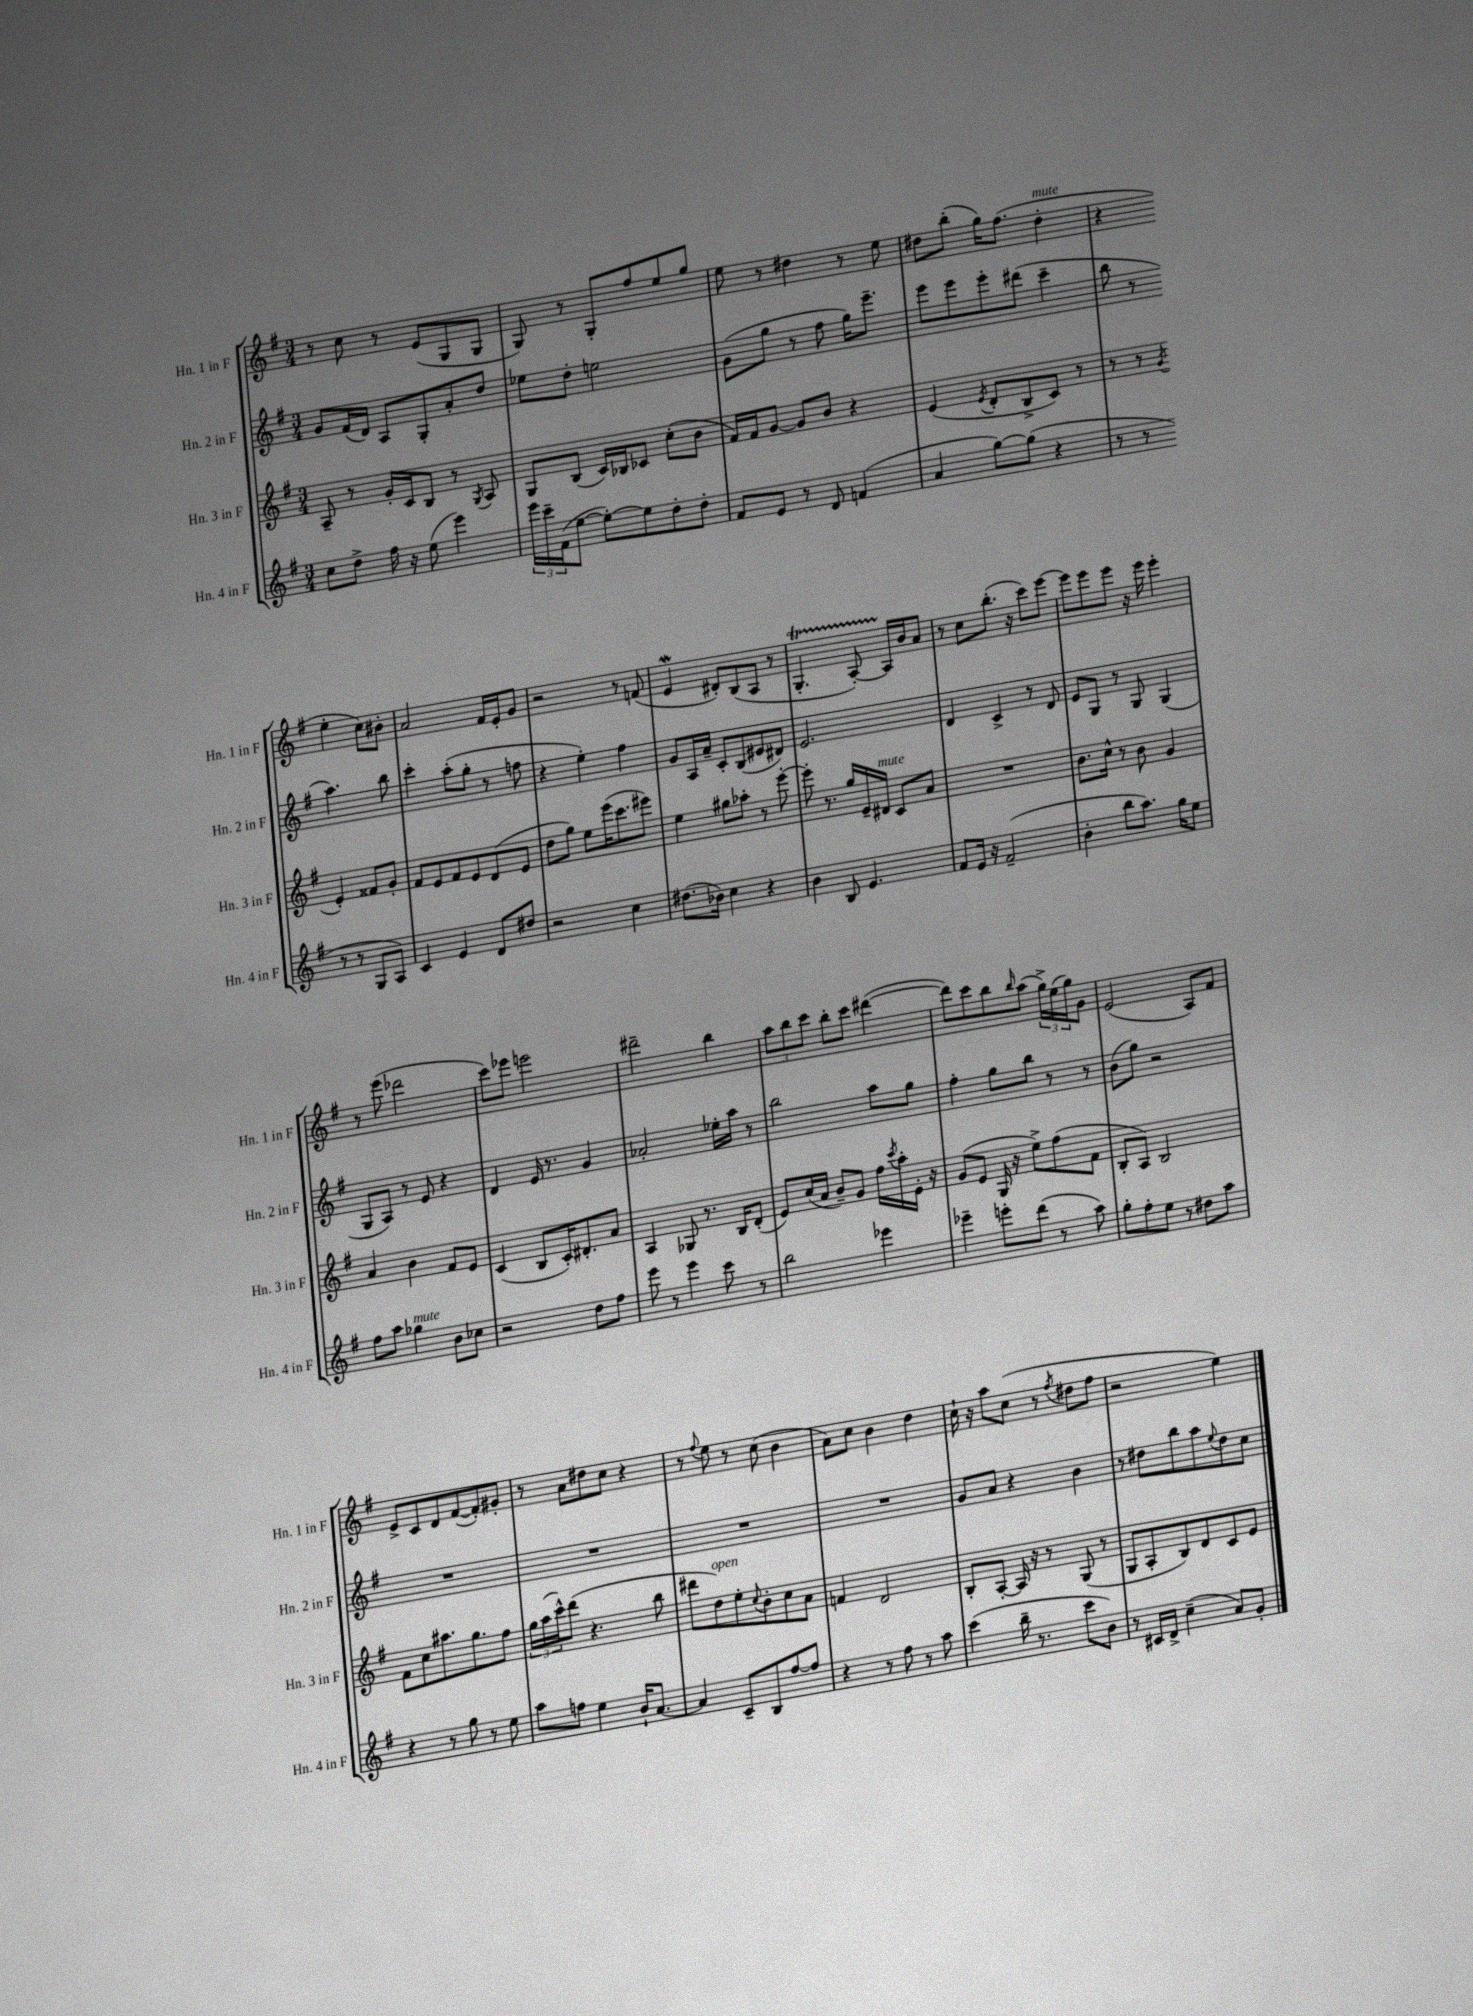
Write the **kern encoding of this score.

**kern	**kern	**kern	**kern
*part4	*part3	*part2	*part1
*staff4	*staff3	*staff2	*staff1
*I"Hn. 4 in F	*I"Hn. 3 in F	*I"Hn. 2 in F	*I"Hn. 1 in F
*I'Hn. 4 in F	*I'Hn. 3 in F	*I'Hn. 2 in F	*I'Hn. 1 in F
*clefG2	*clefG2	*clefG2	*clefG2
*k[f#]	*k[f#]	*k[f#]	*k[f#]
*M3/4	*M3/4	*M3/4	*M3/4
=23	=23	=23	=23
8cc\L	8A~/	8g/L	8r
8dd^\J	8r	(16f#/L	8cc\
.	.	16d/JJ)	.
16ff#\	16g'/LL	8A/L	8r
16r	16c/J	.	.
(8ee\	8B/J	8G'/	(8e/L
4eee\)	8r	8a'/	8G/
.	8qG/	.	.
.	8A/	8dd/J	8G/J
=24	=24	=24	=24
24eee\LL	8G/L	8ee-X\L	8G/)
24ccc~\	.	.	.
(24f#\J	.	.	.
[8ee\J	(8B/J	8dd'\J	8r
8ee'\L_)	16c/LL)	2een\	8G'/L
.	16B-X/J	.	.
8ee\]	8c-X/J	.	8ff#/
8dd'\	(8cc'\L	.	8ee/
8dd'\J	8b\J	.	8gg/J
=25	=25	=25	=25
8f#/L	16f#/LL)	(8g\L	8ee\
.	16f#/J	.	.
8e/J	[8g/J	8gg\J	8r
8r	8g/L]	8r	4dd#X\
8d/	8b/J	8ff#\	.
(4fn/	4r	16gg\KL)	8r
.	.	8.eee~\J	.
.	.	.	8ee\
=26	=26	=26	=26
4a/	(4e/	8eee\L	8dd#X\L
.	.	8eee\	(8bb'\J
.	8qe/	.	.
[8gg\L)	8d'/L	8eee'\	16gg\KL)
.	.	.	(8.ff#\J
(8gg\J]	8B^/	(8ddd#X\J	.
!	!	!	!LO:TX:a:i:t=mute
4r	8c/J)	4ccc~\	4dd#'\
.	8r	.	.
=27	=27	=27	=27
8r	8r	8bb\	4r
8r	8r	8r	.
.	8qg/	.	.
8r	4e'/	4.aa\)	4ee'\
8r	.	.	.
8G/L	8f##X/L	.	8cc\L)
8A/J)	8g'/J	8bb\	8b#X'\J
!!LO:LB:g=z
=28	=28	=28	=28
4c/	8f#/L	4ccc'\	2a/
.	8e/	.	.
4e/	8f#/	(8aa'\L	.
.	8e/	8gg'\J	.
8d/L	(8d/	8r	16f#/LL
.	.	.	16e'/J
8dd#X/J	8e/J	8ffn\	8g/J
=29	=29	=29	=29
2r	8dd\L	4r	2r
.	8gg\J)	.	.
.	8ee\L	4ee'\)	.
.	(16eee\K	.	.
.	8.ccc\	.	.
4cc\	.	4ff#\	8r
.	8eee#X\J)	.	(8fn/
=30	=30	=30	=30
(8.dd#X\L	4ee\	8g/L	4eW/
.	.	16A/L	.
16b-X\Jk)	.	16a~/JJ	.
4cc\	8gg#X\L	8c'/L	8d#X'/L)
.	8aa-X'\J	(8B/	(8B/
4r	8r	8e#X/	8A/J
.	[8eee'\	8d#X/J)	8r
=31	=31	=31	=31
4b\	8eee'\]	2.e/	4.GT'/
.	8.r	.	.
8B/	.	.	.
.	16gg/LL	.	.
4.e/	16e~/	.	[8ATTT'/)
!	!LO:TX:a:i:t=mute	!	!
.	16d#X/JJ	.	.
.	8c/L	.	16A/LL]
.	.	.	16b/J
.	8a/J	.	8a/J
=32	=32	=32	=32
8f#/L	2.r	4d/	8r
16e/Jk	.	.	8cc\L
16r	.	.	.
(2f#~/	.	4c^/	(8.bb'\J
.	.	.	16r
.	.	8r	8ccc\L)
.	.	8d/	[8eee\J
=33	=33	=33	=33
4b'\	8.b\L	8e/L	8eee\L]
.	.	8G/J	8eee\
.	16cc^^\Jk	.	.
8bb\L	8r	8r	8eee\J
8.aa\J)	8b\	8G/	16r
.	.	.	16eee\
.	4g/	(4G/	4eee'\
16gg\KL	.	.	.
8ee\J	.	.	.
!!LO:LB:g=z
=34	=34	=34	=34
8ff#\L	4a/	8G/L	8r
8aa\J	.	8A/J)	(8eee\
!LO:TX:a:i:t=mute	!	!	!
4gg-X\	4b\	8r	2ddd-X\
.	.	8e/	.
8b\L	8f#/L	4r	.
8cc-X\J	8e/J	.	.
=35	=35	=35	=35
2r	(4c/	4d/	8ccc\L)
.	.	.	8eee-X\J
.	8B/L	16e/	2eeen\
.	.	8.r	.
.	16c'/K)	.	.
.	8.d#X'/	.	.
8dd\L	.	4g/	.
8ff#\J	8a/J	.	.
=36	=36	=36	=36
8eee\	4A/	2a-X'/	2ddd#X~\
8r	.	.	.
4eee\	8G-X/	.	.
.	8.r	.	.
8ccc\	.	16ee-X'\LL	4bb\
.	16B/KL	16aa\JJ	.
8r	(8d'/J	8r	.
=37	=37	=37	=37
2bb\	8e/L)	2bb\	12aa\L
.	.	.	12bb\
.	(16cc/L	.	.
.	.	.	12ccc\J
.	16a/JJ	.	.
.	8b~/L)	.	8bb'\L
.	8g/J	.	8ccc\J
4eee-X\	16ff#\LL	8aa\L	([4ddd#X\
.	8qccc/	.	.
.	16aa'\	.	.
.	16e'\JJ	8gg\J	.
.	16r	.	.
=38	=38	=38	=38
4eee-X~\	(8g/L	4ff#'\	8ddd#\L])
.	8e/J	.	8ccc\
8eeen'\L	16G/	8gg\L	8bb\
.	16r	.	.
.	.	.	16qqbb/
(8ddd\J	8ee^\L)	8bb\J	(8aa\J
8r	(8ff#\	8r	24gg^\LL)
.	.	.	(24ee\
.	.	.	24gg\J)
8aa\)	8f#\J	8r	8g\J
=39	=39	=39	=39
8gg'\L	8B'/L	(8b\L	(2e/
8ff#'\	8A/J)	8gg\J)	.
8ee\J	2B/	2r	.
8r	.	.	.
8dd#X\L	.	.	8A/L)
8aa\J	.	.	8f#/J
!!LO:LB:g=z
=40	=40	=40	=40
4r	8f#\L	2.r	8e^/L
.	8cc\	.	8c/
8r	8.aa#X\	.	8d/
8gg\	.	.	([8f#/
.	8.gg\	.	.
8r	.	.	8f#'/])
8ee\	8ff#\J	.	8g#X'/J
=41	=41	=41	=41
8aa\L	24gg\LL	2.r	8r
.	(24aa\	.	.
.	24ccc^^\J)	.	.
8ffn\J	(8ddd\J	.	8a\L
4ee\	4.r	.	8dd#X\
.	.	.	8cc\J
16b`/KL	.	.	4r
[8.a/J	.	.	.
.	8bb\	.	.
=42	=42	=42	=42
4a/]	8ddd#X\L	2.r	8r
.	.	.	8qqff#/
!	!LO:TX:a:i:t=open	!	!
.	8dd\)	.	8ee\
8c~/L	8ee'\	.	8r
.	8qqcc/	.	.
8B/	8b'\	.	(8cc\
[8ff#/	8cc\	.	4b\
8ff#/J]	8a\J	.	.
=43	=43	=43	=43
4r	4fn/	2.r	8a\L)
.	.	.	8cc\J
8r	2d/	.	4b\
8ff#\	.	.	.
8r	.	.	4dd\
8aa\	.	.	.
=44	=44	=44	=44
(4ccc\	8B'/L	8g/L	16cc`\
.	.	.	16r
.	[8A'/J	8a/J	8aa\L
16bb~\	16A/]	4r	(8cc\J
8.r	16r	.	.
.	8r	.	8r
.	.	.	8qff#/
8ccc\L	(8G/	4b\	8dd#X\L
8b\J)	8r	.	8ff#\J
=45	=45	=45	=45
8r	8G/L	8r	2r
16c#X/LL	8A'/	8dd#X\L	.
16d^/JJ	.	.	.
(4cc~\	8B/)	8bb\	.
.	8d/	8aa\	.
.	.	8qqee/	.
8a/L)	8c/	8dd#\	4ee\)
8g'/J	8e/J	8cc\J	.
==	==	==	==
*-	*-	*-	*-
